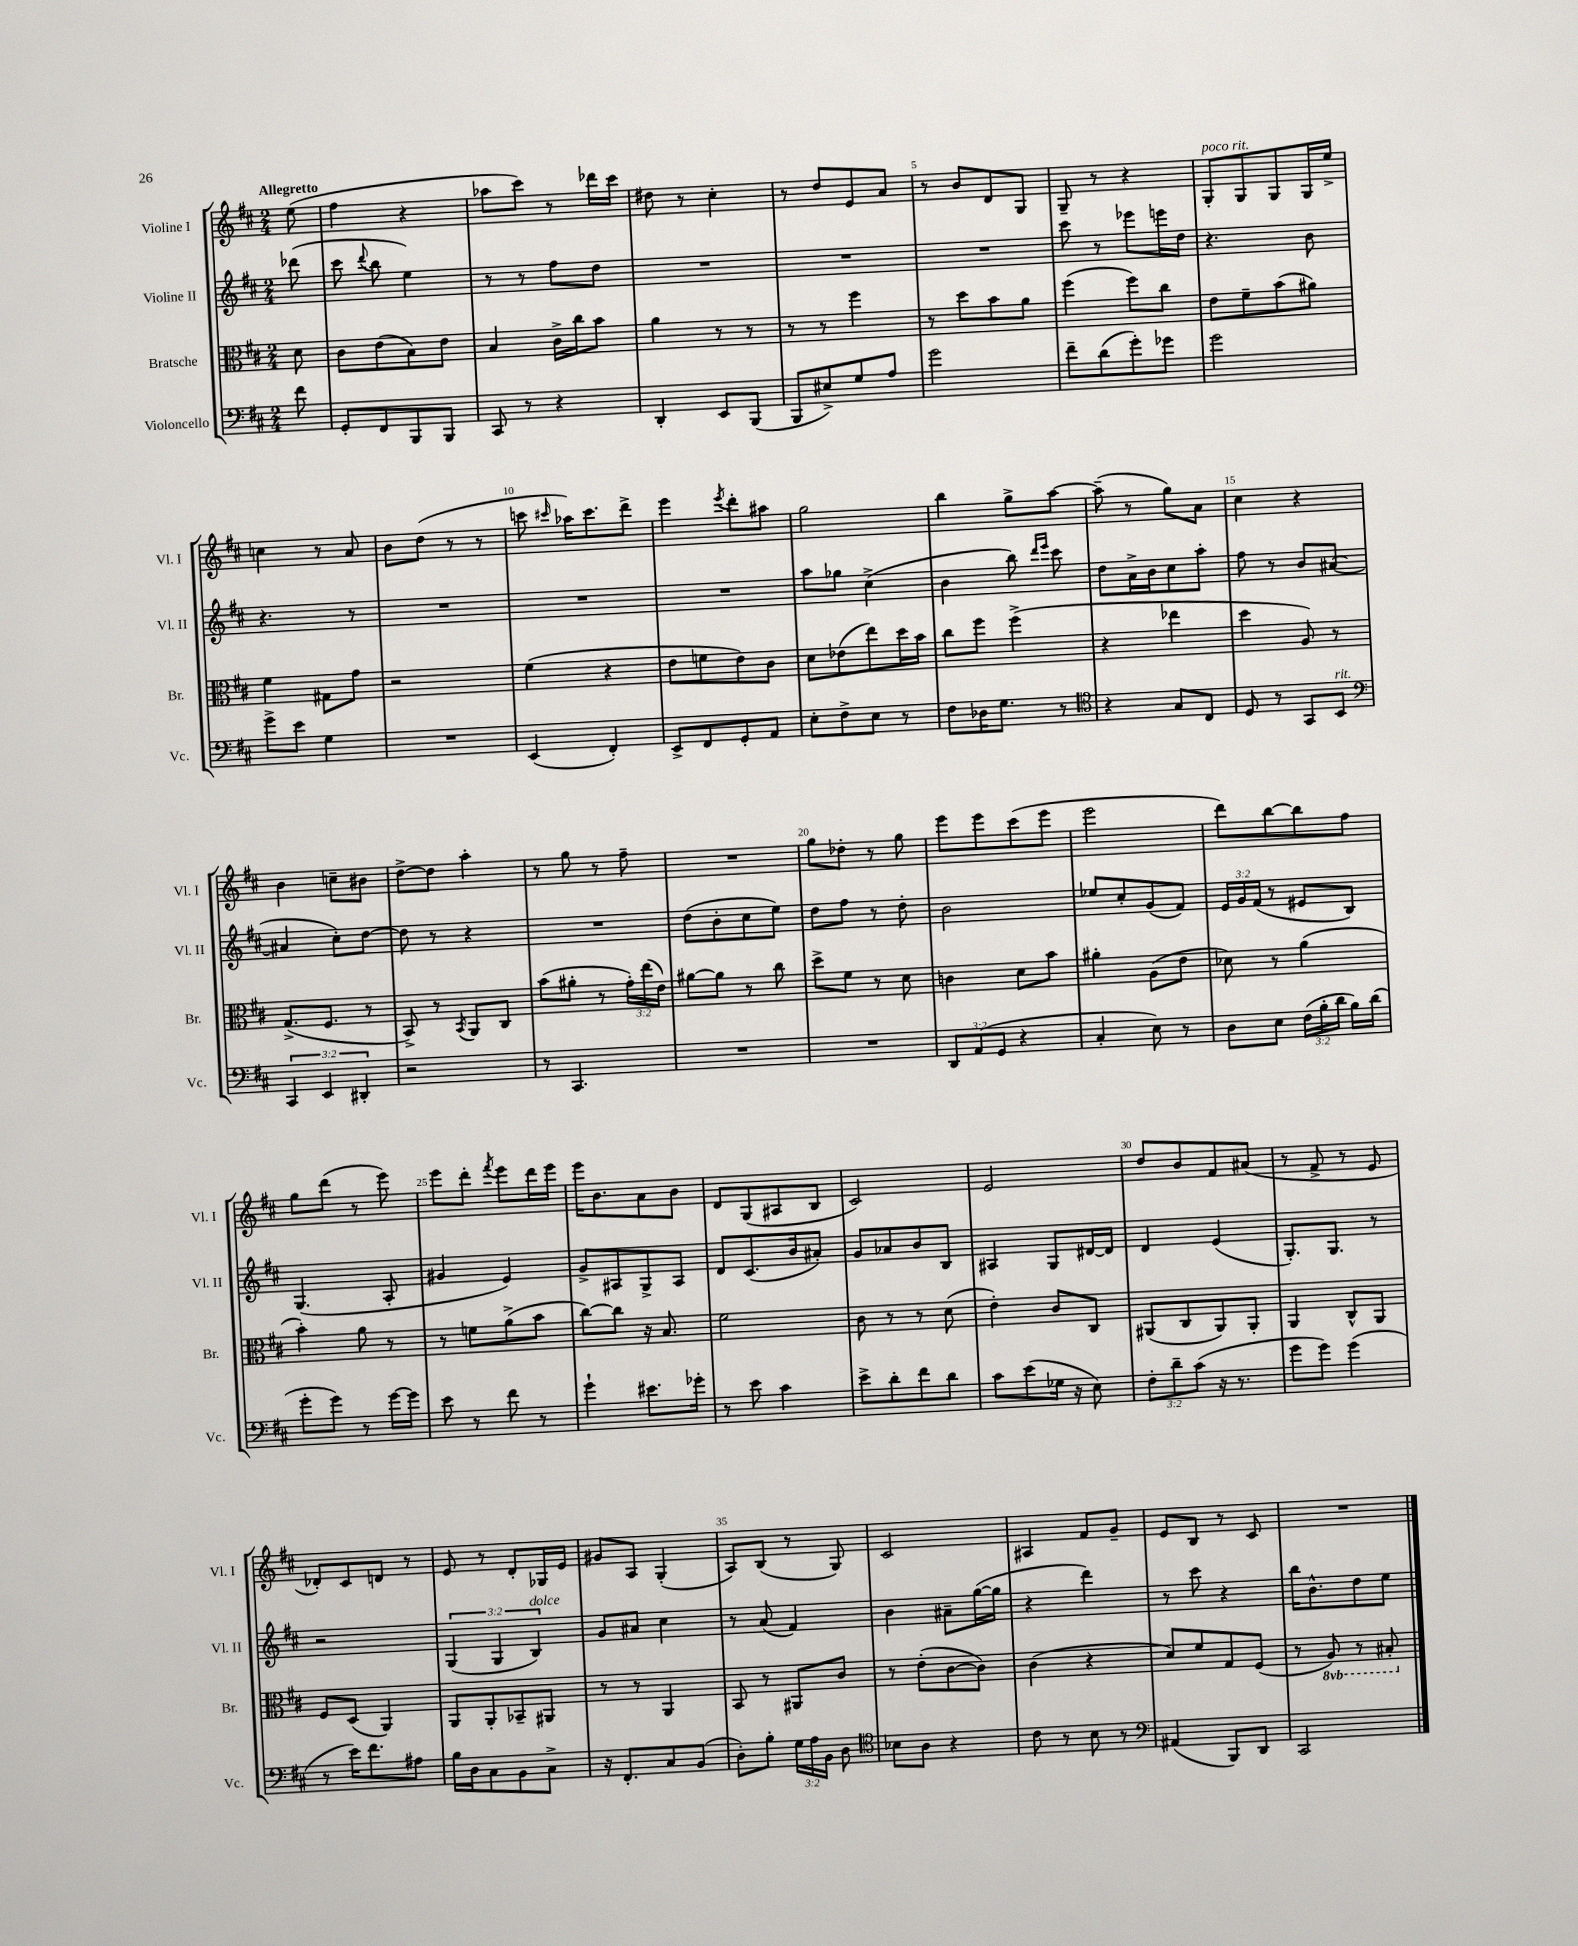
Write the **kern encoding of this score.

**kern	**kern	**kern	**kern
*staff4	*staff3	*staff2	*staff1
*clefF4	*clefC3	*clefG2	*clefG2
*k[f#c#]	*k[f#c#]	*k[f#c#]	*k[f#c#]
*M2/4	*M2/4	*M2/4	*M2/4
8f#\	8d\	(8ddd-\	(8ee\
=	=	=	=
8GG'/L	8c#\L	8ccc#\	4ff#\
.	.	8qqddd/	.
8FF#/	(8e\	8bb\	.
8BBB/	8B\)	4ee\)	4r
8BBB/J	8e\J	.	.
=	=	=	=
8CC#/	4B/	8r	8aa-\L
8r	.	8r	8ccc#\J)
4r	16c#^\LL	8ff#\L	8r
.	16cc#\J	.	.
.	8b\J	8dd\J	16ddd-\LL
.	.	.	16ccc#\JJ
=	=	=	=
4DD'/	4a\	2r	8dd#\
.	.	.	8r
8EE/L	8r	.	4cc#'\
(8BBB/J	8r	.	.
=	=	=	=
8BBB/L	8r	2r	8r
8E#^/)	8r	.	8dd/L
8G/	4ff#\	.	8e/
8A/J	.	.	8a/J
=	=	=	=
2g\	8r	2r	8r
.	8dd\L	.	8b/L
.	8b\	.	8d/
.	8a\J	.	8G/J
=	=	=	=
8f#~\L	(4ff#\	8ccc#\	8G~/
(8d\	.	8r	8r
8g'\)	8ff#\L)	8eee-\L	4r
8g-\J	8cc#\J	16eee\L	.
.	.	16dd\JJ	.
=	=	=	=
2g\	8e\L	4.r	8G'/L
.	8f#~\	.	8G/
.	(8b\	.	8G/
.	8a#\J)	8b\	16G/L
.	.	.	16ee^/JJ
=	=	=	=
8g^\L	4f#\	4.r	4cc\
8e\J	.	.	.
4G\	8G#\L	.	8r
.	8g\J	8r	8a/
=	=	=	=
2r	2r	2r	8b\L
.	.	.	(8dd\J
.	.	.	8r
.	.	.	8r
=	=	=	=
(4EE/	(4f#\	2r	8ccc\
.	.	.	16qqccc#/
.	.	.	16aa-\LK)
.	.	.	8.ccc#\
4FF#'/)	4r	.	.
.	.	.	8ddd^\J
=	=	=	=
8EE^/L	8e\L	2r	4eee\
8FF#/	8f\	.	.
.	.	.	8qeee/
8GG'/	8e\)	.	8ddd'\L
8AA/J	8c#\J	.	8aa#\J
=	=	=	=
8E'\L	8d\L	8aa\L	2gg\
8F#^\	(8e-\	8gg-\J	.
8E\J	8ee\)	(4cc#^\	.
8r	16dd\L	.	.
.	16b\JJ	.	.
=	=	=	=
8F#\L	8cc#\L	4b\	4bb\
16D-\K	8ff#\J	.	.
8.G\J	.	.	.
.	(4ff#^\	8bb\)	8gg^\L
.	.	16qqddd/LL	.
.	.	16qqeee/JJ	.
8r	.	8ccc#\	[8aa\J
=	=	=	=
*clefC4	*	*	*
4r	4r	8dd\L	(8aa~\]
.	.	16a^\L	8r
.	.	16b\J	.
8G/L	4ee-\	8cc#\	8gg\L)
8C#/J	.	8aa'\J	8a\J
=	=	=	=
8D/	4dd\	8ff#\	4cc#\
8r	.	8r	.
8GG/L	8A/)	8b/L	4r
8BB/J	8r	([8a#/J	.
=	=	=	=
*clefF4	*	*	*
6CC#/	(8.G^/L	4a#/]	4b\
6EE/	.	.	.
.	8.F#/J	.	.
.	.	8cc#'\L)	8cc~\L
6DD#'/	.	.	.
.	8r	[8dd\J	8b#\J
=	=	=	=
2r	8BB^/)	8dd\]	[8dd^\L
.	8r	8r	8dd\]J
.	8qBB/	.	.
.	8AA/L	4r	4aa'\
.	8C#/J	.	.
=	=	=	=
8r	(8b\L	2r	8r
4.CC#/	8a#'\J	.	8gg\
.	8r	.	8r
.	24g'\LL)	.	8ff#~\
.	(24ee\	.	.
.	24e\JJ)	.	.
=	=	=	=
2r	[8a#\L	(8dd\L	2r
.	8a#\]J	8b'\	.
.	8r	8cc#\	.
.	8cc#\	8ee\J)	.
=	=	=	=
2r	8dd^\L	8dd\L	8gg\L
.	8f#\J	8ff#\J	8dd-'\J
.	8r	8r	8r
.	8d\	8dd'\	8gg\
=	=	=	=
12DD/L	4c\	2b\	8eee\L
(12AA/	.	.	.
.	.	.	8eee\
12GG/J	.	.	.
4r	8d\L	.	(8ccc#\
.	8b\J	.	8eee\J
=	=	=	=
4C#'/	4a#'\	8ee-/L	2eee\
.	.	8cc#'/	.
8E\)	(8A\L	(8g/	.
8r	8e\J	8f#/J)	.
=	=	=	=
8D\L	8d-\)	24e/LL	8ddd\L)
.	.	24g/	.
.	.	(24f#/JJ	.
8E\J	8r	8r	[8bb\
(24F#\LL	(4a\	8e#/L	8bb\]
24B'\	.	.	.
24d\JJ	.	.	.
16B\LL)	.	8B/J)	8ff#\J
(16d\JJ	.	.	.
=	=	=	=
8g'\L	4b'\)	(4.G/	8gg\L
8g\J)	.	.	(8ddd\J
8r	8a\	.	8r
[16g\LL	8r	8A'/	8eee\)
16g\]JJ	.	.	.
=	=	=	=
8e\	8r	4g#/	8eee\L
8r	8f\L	.	8ddd'\J
.	.	.	8qfff#/
8f#\	(8a^\	4e/)	8eee\L
8r	8b\J	.	16ddd\L
.	.	.	16eee\JJ
=	=	=	=
4g`\	[8cc#\L)	8g^/L	16eee\LK
.	.	.	8.b\
.	8cc#\]J	8A#/	.
8.e#\L	16r	8G^/	8a\
.	8.B/	.	.
.	.	8A#/J	8b\J
16g-'\Jk	.	.	.
=	=	=	=
8r	2f#\	8d/L	8d/L
8e\	.	(8.c#/	(8G/
4c#\	.	.	8A#/
.	.	16b/k	.
.	.	8a#'/J)	8B/J
=	=	=	=
8e^\L	8c#\	8g/L	2c#/)
8d'\	8r	8a-/	.
8f#\	8r	8b/	.
8d\J	(8d\	8B/J	.
=	=	=	=
8c#\L	4e'\)	4A#/	2e/
(8e\	.	.	.
16G-\Jk	8c#/L	8G/L	.
16r	.	.	.
8E\)	8C#/J	[16d#/L	.
.	.	16d#/]JJ	.
=	=	=	=
12F#'\L	(8AA#/L	4d/	8dd/L
12d~\	.	.	.
.	8C#/	.	8b/
(12c#\J	.	.	.
16r	8AA#/)	(4e/	8f#/
8.r	.	.	.
.	8AA#'/J	.	(8a#/J
=	=	=	=
8g\L	4AA/	8.G'/L)	8r
8g\J)	.	.	8f#^/
.	.	8.G/J	.
(4g\	8C#^^/L	.	8r
.	8AA/J	8r	8e/
=	=	=	=
8r	8F#/L	2r	8d-'/L)
16e\LK)	(8D/J	.	8c#/
8.f#\	.	.	.
.	4AA/)	.	8d/J
8A#\J	.	.	8r
=	=	=	=
16B\LL	8AA/L	(6G/	8e/
16D\J	.	.	.
8C#\	8AA'/	.	8r
.	.	6G/	.
8BB\	8BB-~/	.	8d'/L
.	.	6B/)	.
8C#^\J	8AA#/J	.	16G-/L
.	.	.	16e/JJ
=	=	=	=
16r	8r	8g/L	8g#/L
8.FF#'/L	.	.	.
.	8r	8a#/J	8A/J
8C#/	4AA/	4cc#\	(4G'/
(8BB/J	.	.	.
=	=	=	=
8D'\L)	8BB/	8r	8A/L)
8B'\J	8r	(8a/	(8B/J
24G\LL	8AA#/L	4f#/)	8r
24A\	.	.	.
24BB\JJ	.	.	.
8D\	8c#/J	.	8G/)
=	=	=	=
*clefC4	*	*	*
8B-\L	8r	4b\	2c#/
8A\J	(8e'\L	.	.
4r	[8c#\	8a#~\L	.
.	8c#\]J)	([16gg\L	.
.	.	16gg\]JJ	.
=	=	=	=
8c#\	(4c#\	4r	4A#/
8r	.	.	.
8B\	4r	4ddd\)	8f#/L
8r	.	.	8g~/J
=	=	=	=
*clefF4	*	*	*
(4AA#/	8d/L)	8r	8e/L
.	8f#/	8ccc#\	8B/J
8BBB/L)	8G/	4r	8r
8DD/J	(8F#/J	.	8c#/
=	=	=	=
2CC#/	8r	16bb\LK	2r
.	.	8.b^^\	.
.	8AA/)	.	.
.	8r	8dd\	.
.	8BB#'/	8ee\J	.
==	==	==	==
*-	*-	*-	*-
